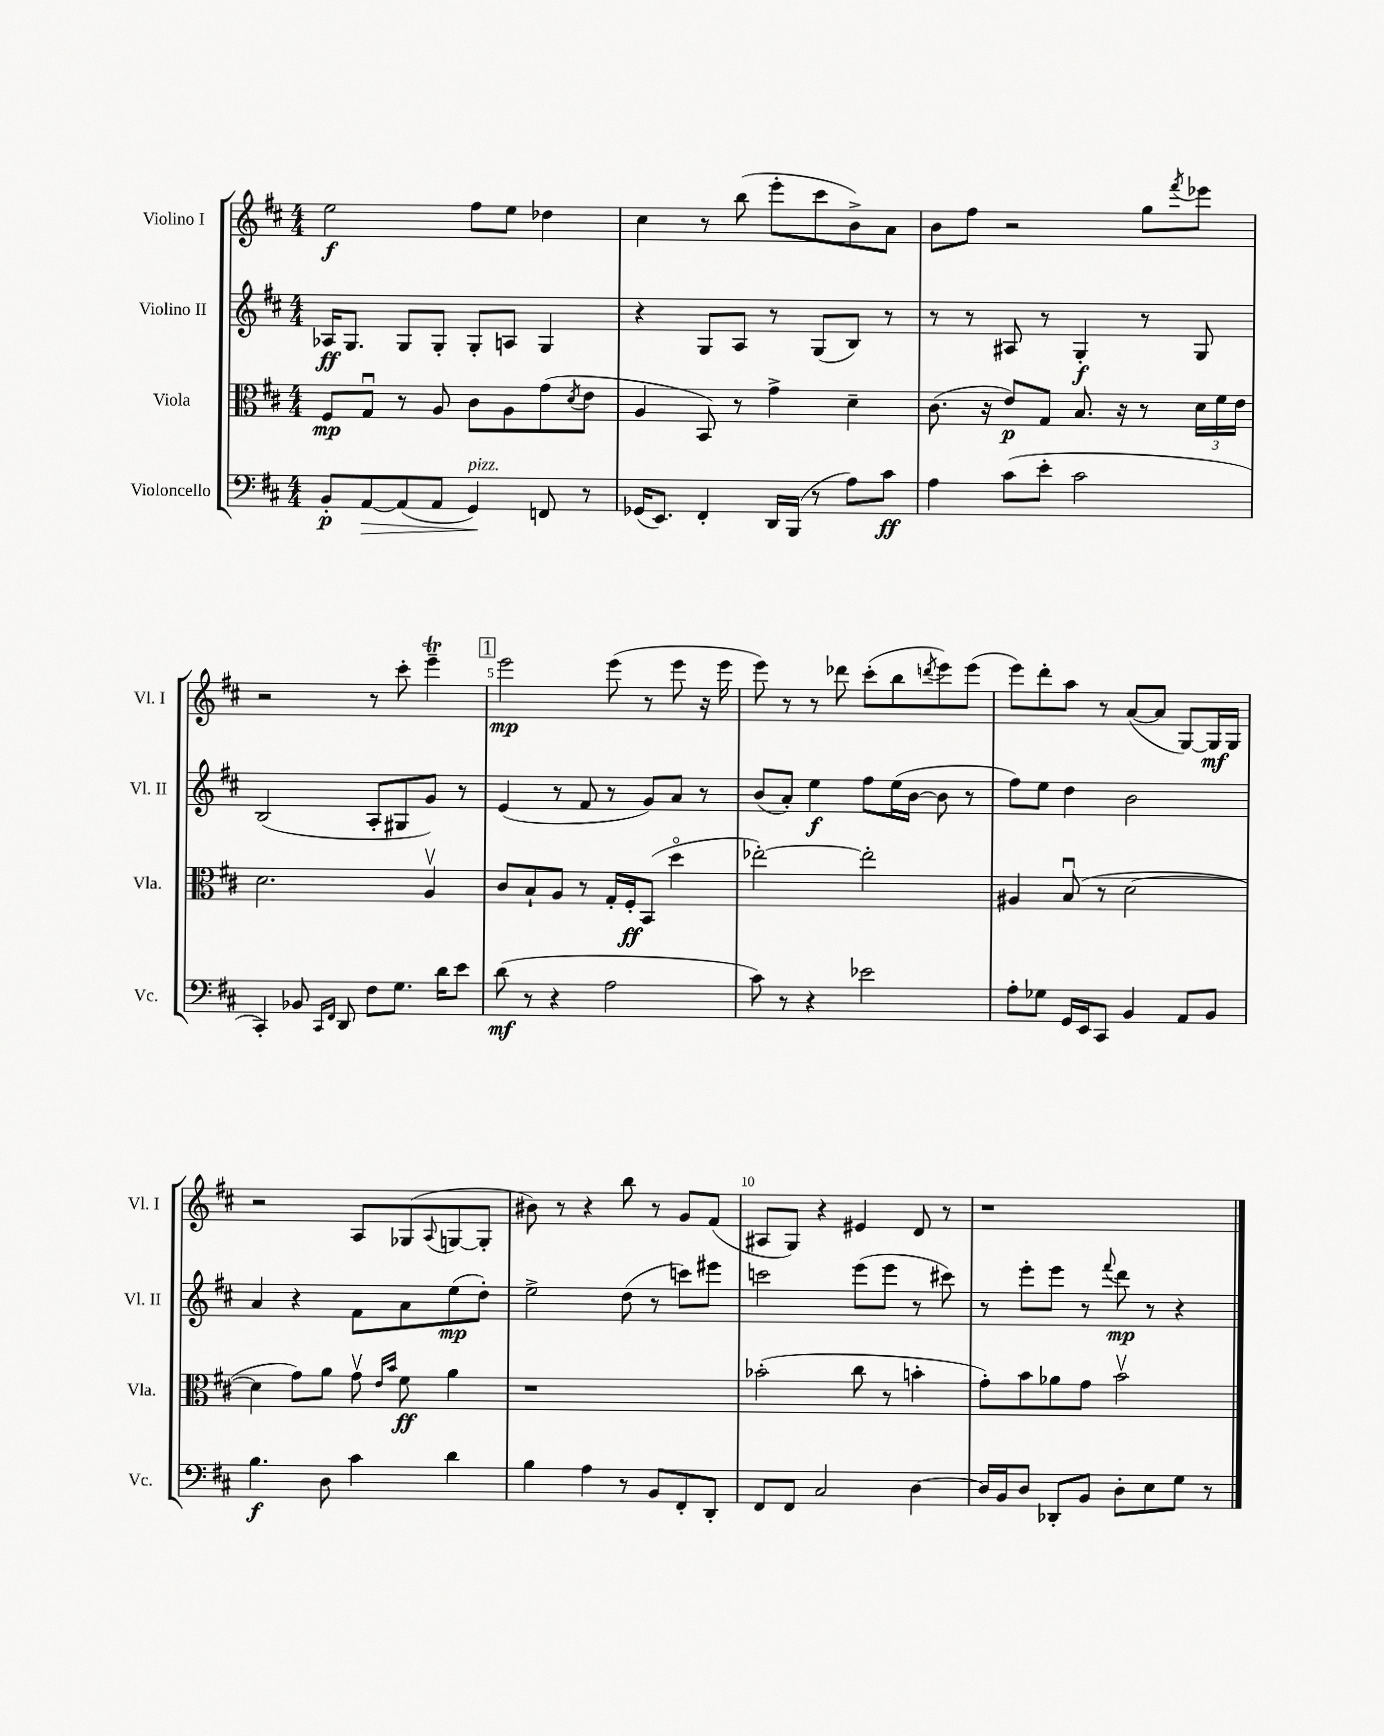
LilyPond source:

<<
\new StaffGroup <<
\new Staff = "s0" \with { instrumentName = "Violino I" shortInstrumentName = "Vl. I" } {
    \clef treble \key d \major \numericTimeSignature \time 4/4
    e''2\f fis''8 e''8 des''4 |
    cis''4 r8 b''8( e'''8-. cis'''8 b'8->) a'8 |
    b'8 fis''8 r2 g''8 \acciaccatura { fis'''8 } ees'''8 |
    r2 r8 cis'''8-. e'''4--\trill |
    \mark \markup { \box "1" } e'''2\mp e'''8( r8 e'''8 r16 e'''16 |
    e'''8) r8 r8 des'''8 cis'''8-.( b''8 \acciaccatura { d'''8 } e'''8) e'''8( |
    e'''8) d'''8-. a''8 r8 a'8~( a'8 g8~) g16\mf g16 |
    r2 a8 ges8( \appoggiatura { a8 } g8~ g8-. |
    bis'8) r8 r4 b''8 r8 g'8 fis'8( |
    ais8 g8) r4 eis'4 d'8 r8 |
    r1 \bar "|." |
}
\new Staff = "s1" \with { instrumentName = "Violino II" shortInstrumentName = "Vl. II" } {
    \clef treble \key d \major \numericTimeSignature \time 4/4
    aes16\ff g8. g8 g8-. g8-. a8 g4 |
    r4 g8 a8 r8 g8( b8) r8 |
    r8 r8 ais8 r8 g4-.\f r8 g8 |
    b2( a8-. gis8 g'8) r8 |
    \mark \markup { \box "1" } e'4( r8 fis'8 r8 g'8) a'8 r8 |
    b'8( a'8-.) e''4\f fis''8 e''16( b'16~ b'8 r8 |
    fis''8) e''8 d''4 b'2 |
    a'4 r4 fis'8 a'8 e''8\mp( d''8-.) |
    e''2-> d''8( r8 c'''8) eis'''8 |
    c'''2 e'''8( e'''8 r8 cis'''8) |
    r8 e'''8-. e'''8 r8 \appoggiatura { fis'''8 } d'''8\mp r8 r4 \bar "|." |
}
\new Staff = "s2" \with { instrumentName = "Viola" shortInstrumentName = "Vla." } {
    \clef alto \key d \major \numericTimeSignature \time 4/4
    fis8\mp g8\downbow r8 a8 cis'8 a8 g'8( \acciaccatura { d'8 } e'8 |
    a4 b,8) r8 g'4-> d'4-- |
    cis'8.( r16 e'8\p) g8 b8. r16 r8 \tuplet 3/2 { d'16 fis'16 e'16 } |
    d'2. a4\upbow |
    \mark \markup { \box "1" } cis'8 b8-! a8 r8 g16-. fis16-.\ff b,8( d''4\flageolet |
    ees''2~-.) ees''2-. |
    ais4 b8\downbow( r8 d'2~ |
    d'4 g'8) a'8 g'8\upbow \grace { e'16 b'16 } fis'8\ff a'4 |
    r1 |
    bes'2-.( cis''8 r8 b'4-. |
    g'8-.) b'8 aes'8 g'8 b'2\upbow \bar "|." |
}
\new Staff = "s3" \with { instrumentName = "Violoncello" shortInstrumentName = "Vc." } {
    \clef bass \key d \major \numericTimeSignature \time 4/4
    b,8-.\p a,8~\> a,8( a,8 g,4\!^\markup { \italic "pizz." }) f,8 r8 |
    ges,16( e,8.) fis,4-. d,16 b,,16( r8 a8) cis'8\ff |
    a4 cis'8( e'8-. cis'2 |
    cis,4-.) bes,8 \grace { cis,16 fis,16 } d,8 fis8 g8. d'16 e'8 |
    \mark \markup { \box "1" } d'8\mf( r8 r4 a2 |
    cis'8) r8 r4 ees'2 |
    a8-. ges8 g,16 e,16 cis,8 b,4 a,8 b,8 |
    b4.\f d8 cis'4 d'4 |
    b4 a4 r8 b,8 fis,8-. d,8-. |
    fis,8 fis,8 cis2 d4~ |
    d16 b,16 d8 des,8-. b,8 d8-. e8 g8 r8 \bar "|." |
}
>>
>>
\layout { \context { \Score \override BarNumber.break-visibility = ##(#f #t #t) barNumberVisibility = #(every-nth-bar-number-visible 5) } }
